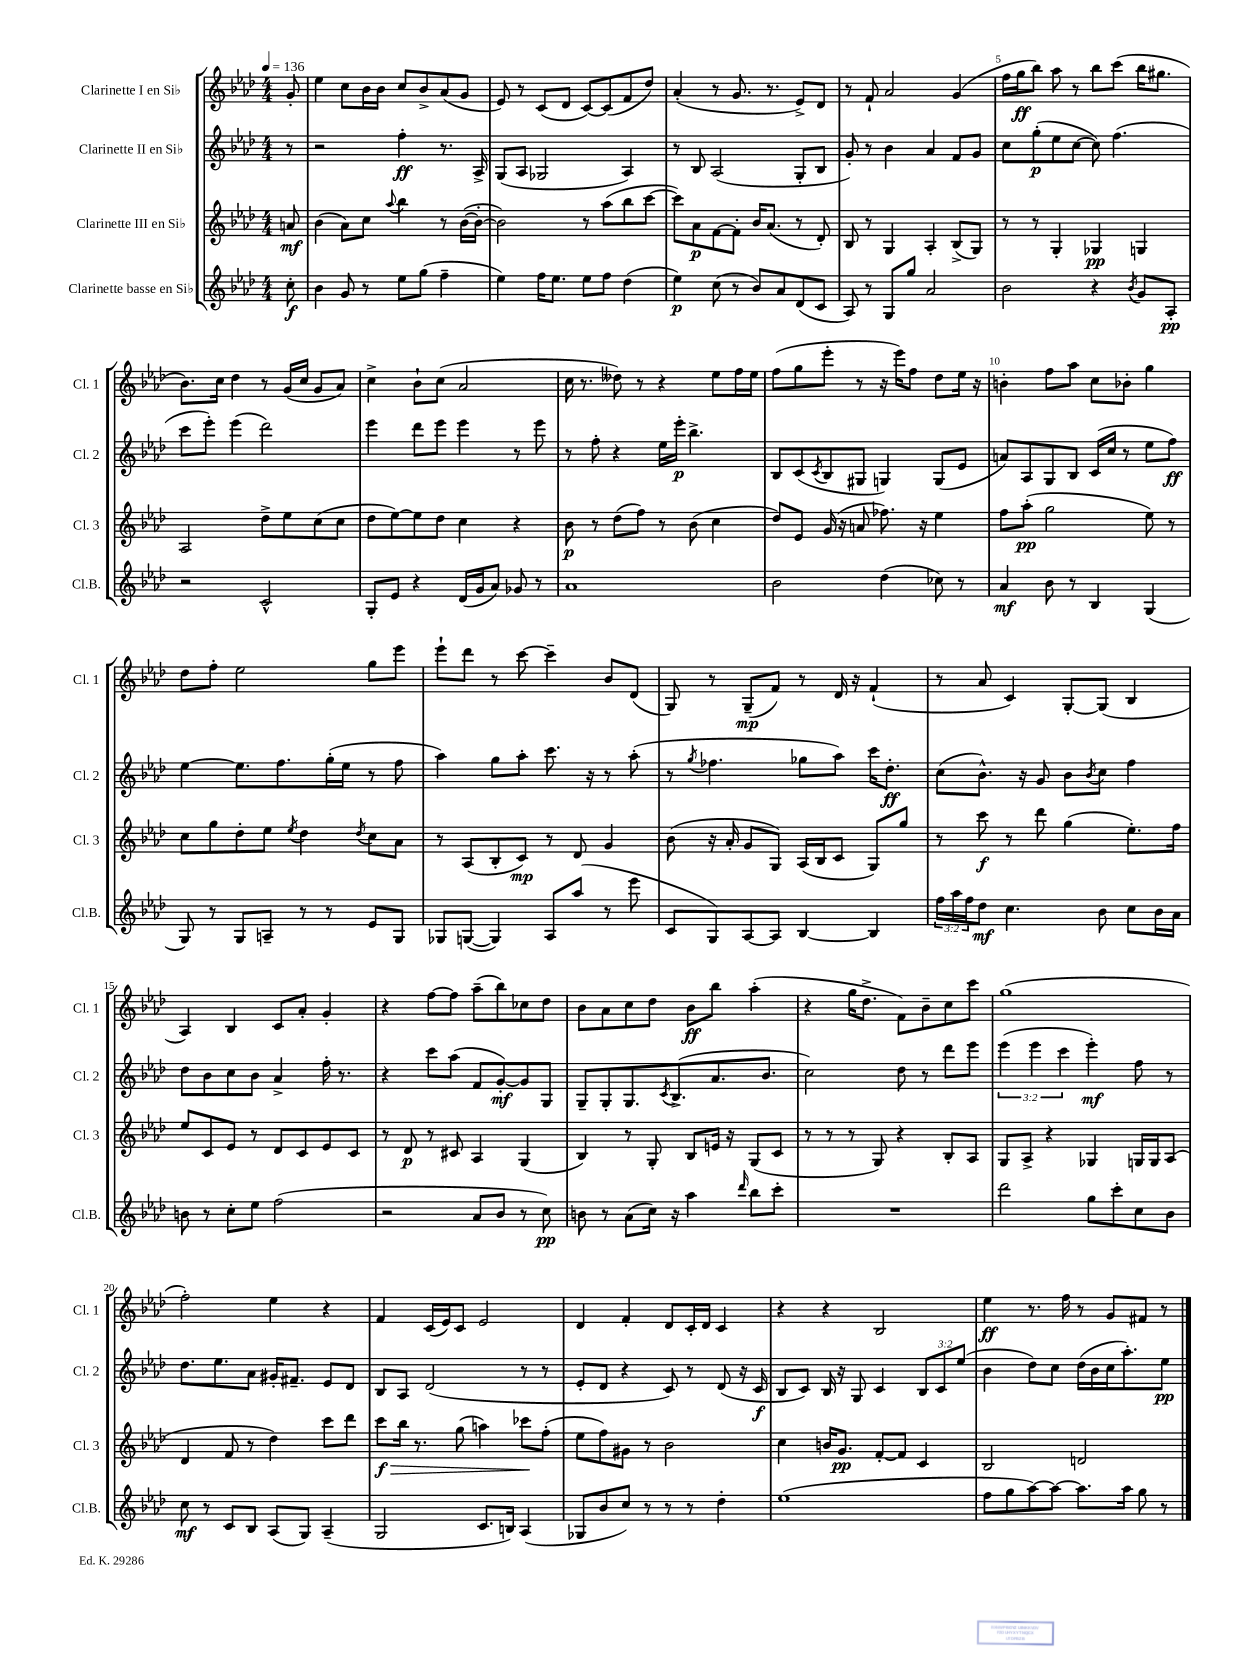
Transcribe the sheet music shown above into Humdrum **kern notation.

**kern	**dynam	**kern	**dynam	**kern	**dynam	**kern	**dynam
*part4	*part4	*part3	*part3	*part2	*part2	*part1	*part1
*staff4	*staff4	*staff3	*staff3	*staff2	*staff2	*staff1	*staff1
*I"Clarinette basse en Si♭	*	*I"Clarinette III en Si♭	*	*I"Clarinette II en Si♭	*	*I"Clarinette I en Si♭	*
*I'Cl.B.	*	*I'Cl. 3	*	*I'Cl. 2	*	*I'Cl. 1	*
*clefG2	*	*clefG2	*	*clefG2	*	*clefG2	*
*k[b-e-a-d-]	*	*k[b-e-a-d-]	*	*k[b-e-a-d-]	*	*k[b-e-a-d-]	*
*M4/4	*	*M4/4	*	*M4/4	*	*M4/4	*
*MM136	*	*MM136	*	*MM136	*	*MM136	*
=	=	=	=	=	=	=	=
8cc'\	f	8an/	mf	8r	.	8g'/	.
=1	=1	=1	=1	=1	=1	=1	=1
4b-\	.	(4b-\	.	2r	.	4ee-\	.
8g/	.	8a-\L)	.	.	.	8cc\L	.
8r	.	8cc\J	.	.	.	16b-\L	.
.	.	.	.	.	.	16b-\JJ	.
.	.	8qqaa-/	.	.	.	.	.
8ee-\L	.	4bb-\	.	4ff'\	ff	8cc/L	.
(8gg\J	.	.	.	.	.	8b-^/	.
4ff~\	.	8r	.	8.r	.	(8a-/	.
.	.	([16b-\LL	.	.	.	8g/J	.
.	.	16b-'\JJ_	.	16A-^/	.	.	.
=2	=2	=2	=2	=2	=2	=2	=2
4ee-\)	.	2b-\])	.	(8G/L	.	8e-/)	.
.	.	.	.	8A-/J	.	8r	.
16ff\KL	.	.	.	2G-X/	.	(8c/L	.
8.ee-\J	.	.	.	.	.	.	.
.	.	.	.	.	.	8d-/J	.
8ee-\L	.	8r	.	.	.	[8c/L)	.
8ff\J	.	(8aa-\L	.	.	.	(8c/]	.
(4dd-\	.	8bb-\	.	4A-/)	.	8f/	.
.	.	[8ccc\J	.	.	.	8dd-/J)	.
=3	=3	=3	=3	=3	=3	=3	=3
4ee-\)	p	8ccc\L])	.	8r	.	(4a-'/	.
.	.	8a-\	p	8B-/	.	.	.
(8cc\	.	[8f\	.	(2A-/	.	8r	.
8r	.	8f'\J]	.	.	.	8.g/	.
8b-/L)	.	16b-/KL	.	.	.	.	.
.	.	(8.a-/J	.	.	.	8.r	.
8a-/	.	.	.	.	.	.	.
(8d-/	.	8r	.	8G'/L	.	8e-^/L)	.
8c/J	.	8d-'/)	.	8B-/J	.	8d-/J	.
=4	=4	=4	=4	=4	=4	=4	=4
8A-/)	.	8B-/	.	8g'/)	.	8r	.
8r	.	8r	.	8r	.	8f`/	.
8G/L	.	4G/	.	4b-\	.	2a-/	.
8gg/J	.	.	.	.	.	.	.
2a-/	.	4A-'/	.	4a-/	.	.	.
.	.	(8B-^/L	.	8f/L	.	(4g/	.
.	.	8G/J)	.	8g/J	.	.	.
=5	=5	=5	=5	=5	=5	=5	=5
2b-\	.	8r	.	8cc\L	.	16ff\LL	.
.	.	.	.	.	.	16gg\J	ff
.	.	8r	.	(8gg'\	p	8bb-\J)	.
.	.	4G'/	.	8ee-\	.	8aa-\	.
.	.	.	.	[8cc\J	.	8r	.
4r	.	4G-X/	pp	8cc\])	.	8bb-\L	.
.	.	.	.	(4.ff\	.	(8ccc\J	.
8qb-/	.	.	.	.	.	.	.
8g/L	.	4Gn/	.	.	.	16bb-\KL	.
.	.	.	.	.	.	8.gg#X\J	.
8A-'/J	pp	.	.	.	.	.	.
!!LO:LB:g=z
=6	=6	=6	=6	=6	=6	=6	=6
2r	.	2A-/	.	8ccc\L	.	8.b-\L)	.
.	.	.	.	8eee-'\J)	.	.	.
.	.	.	.	.	.	16cc\Jk	.
.	.	.	.	(4eee-\	.	4dd-\	.
2c^^/	.	8dd-^\L	.	2ddd-\)	.	8r	.
.	.	8ee-\	.	.	.	(16g/LL	.
.	.	.	.	.	.	16cc/JJ	.
.	.	(8cc\	.	.	.	8g/L	.
.	.	8cc\J	.	.	.	8a-/J)	.
=7	=7	=7	=7	=7	=7	=7	=7
8G'/L	.	8dd-\L	.	4eee-\	.	4cc^\	.
8e-/J	.	[8ee-\)	.	.	.	.	.
4r	.	8ee-\]	.	8ddd-\L	.	8b-`\L	.
.	.	8dd-\J	.	8eee-\J	.	(8cc\J	.
(16d-/LL	.	4cc\	.	4eee-\	.	2a-/	.
16g/J	.	.	.	.	.	.	.
8a-/J)	.	.	.	.	.	.	.
8g-X/	.	4r	.	8r	.	.	.
8r	.	.	.	8eee-\	.	.	.
=8	=8	=8	=8	=8	=8	=8	=8
1a-	.	8b-\	p	8r	.	16cc\	.
.	.	.	.	.	.	8.r	.
.	.	8r	.	8ff'\	.	.	.
.	.	(8dd-\L	.	4r	.	8dd--X\)	.
.	.	8ff\J)	.	.	.	8r	.
.	.	8r	.	16ee-\LL	.	4r	.
.	.	.	.	16eee-'\JJ	p	.	.
.	.	(8b-\	.	4.bb-^\	.	.	.
.	.	4cc\	.	.	.	8ee-\L	.
.	.	.	.	.	.	16ff\L	.
.	.	.	.	.	.	16ee-\JJ	.
=9	=9	=9	=9	=9	=9	=9	=9
2b-\	.	8dd-/L)	.	8B-/L	.	(8ff\L	.
.	.	8e-/J	.	(8c/	.	8gg\	.
.	.	.	.	8qc/	.	.	.
.	.	(16g/	.	8B-/	.	8eee-'\J	.
.	.	16r	.	.	.	.	.
.	.	8an/	.	8G#X/J	.	8r	.
(4dd-\	.	8.ff-X\)	.	4Gn/)	.	16r	.
.	.	.	.	.	.	16eee-\KL)	.
.	.	.	.	.	.	8ff\J	.
.	.	16r	.	.	.	.	.
8cc-X\)	.	4ee-\	.	(8G/L	.	8dd-\L	.
8r	.	.	.	8e-/J	.	16ee-\Jk	.
.	.	.	.	.	.	16r	.
=10	=10	=10	=10	=10	=10	=10	=10
4a-/	mf	8ff\L	.	8an/L)	.	4bn'\	.
.	.	(8aa-'\J	pp	8A-/	.	.	.
8b-\	.	2gg\	.	8G/	.	8ff\L	.
8r	.	.	.	8B-/J	.	8aa-\J	.
4B-/	.	.	.	(16c/LL	.	8cc\L	.
.	.	.	.	16cc/JJ	.	.	.
.	.	.	.	8r	.	8b-X'\J	.
(4G/	.	8ee-\)	.	8ee-\L	.	4gg\	.
.	.	8r	.	8ff\J)	ff	.	.
!!LO:LB:g=z
=11	=11	=11	=11	=11	=11	=11	=11
8G/)	.	8cc\L	.	[4ee-\	.	8dd-\L	.
8r	.	8gg\	.	.	.	8ff'\J	.
8G/L	.	8dd-'\	.	8.ee-\L]	.	2ee-\	.
8An~/J	.	8ee-\J	.	.	.	.	.
.	.	.	.	8.ff\	.	.	.
.	.	8qee-/	.	.	.	.	.
8r	.	4dd-\	.	.	.	.	.
8r	.	.	.	(16gg'\L	.	.	.
.	.	.	.	16ee-\JJ	.	.	.
.	.	8qdd-/	.	.	.	.	.
8e-/L	.	8cc\L	.	8r	.	8gg\L	.
8G/J	.	8a-\J	.	8ff\	.	8eee-\J	.
=12	=12	=12	=12	=12	=12	=12	=12
8G-X/L	.	8r	.	4aa-\)	.	8eee-`\L	.
([8Gn/J	.	(8A-/L	.	.	.	8ddd-\J	.
4G/])	.	8B-'/	.	8gg\L	.	8r	.
.	.	8c/J)	mp	8aa-'\J	.	[8ccc\	.
8A-/L	.	8r	.	8.ccc\	.	4ccc~\]	.
(8aa-/J	.	8d-/	.	.	.	.	.
.	.	.	.	16r	.	.	.
8r	.	4g/	.	8r	.	8b-/L	.
8eee-\	.	.	.	(8aa-'\	.	(8d-/J	.
=13	=13	=13	=13	=13	=13	=13	=13
8c/L	.	(8b-\	.	8r	.	8G/)	.
.	.	.	.	8qgg/	.	.	.
8G/)	.	16r	.	4.ff-X\	.	8r	.
.	.	16a-'/	.	.	.	.	.
[8A-/	.	8g/L	.	.	.	(8G~/L	mp
8A-/J]	.	8G/J)	.	.	.	8f/J)	.
[4B-/	.	(16A-/LL	.	8gg-X\L	.	8r	.
.	.	16B-/J	.	.	.	.	.
.	.	8c/J	.	8aa-\J)	.	16d-/	.
.	.	.	.	.	.	16r	.
4B-/]	.	8G/L)	.	16ccc\KL	.	(4f`/	.
.	.	.	.	8.dd-'\J	ff	.	.
.	.	8gg/J	.	.	.	.	.
=14	=14	=14	=14	=14	=14	=14	=14
24ff\LL	.	8r	.	(8cc\L	.	8r	.
24aa-\	.	.	.	.	.	.	.
24ff\J	.	.	.	.	.	.	.
8dd-\J	mf	8ccc\	f	8.b-^^\J)	.	8a-/	.
4.cc\	.	8r	.	.	.	4c/)	.
.	.	.	.	16r	.	.	.
.	.	8ddd-\	.	8g/	.	.	.
.	.	(4gg\	.	8b-\L	.	[8G'/L	.
.	.	.	.	8qb-/	.	.	.
8b-\	.	.	.	8cc\J	.	(8G/J]	.
8cc\L	.	8.ee-'\L)	.	4ff\	.	4B-/	.
16b-\L	.	.	.	.	.	.	.
16a-\JJ	.	16ff\Jk	.	.	.	.	.
!!LO:LB:g=z
=15	=15	=15	=15	=15	=15	=15	=15
8bn\	.	8ee-/L	.	8dd-\L	.	4A-/)	.
8r	.	8c/	.	8b-\	.	.	.
8cc'\L	.	8e-/J	.	8cc\	.	4B-/	.
8ee-\J	.	8r	.	8b-\J	.	.	.
(2ff\	.	8d-/L	.	4a-^/	.	8c/L	.
.	.	8c/	.	.	.	8a-'/J	.
.	.	8e-/	.	16ff'\	.	4g'/	.
.	.	.	.	8.r	.	.	.
.	.	8c/J	.	.	.	.	.
=16	=16	=16	=16	=16	=16	=16	=16
2r	.	8r	.	4r	.	4r	.
.	.	8d-/	p	.	.	.	.
.	.	8r	.	8ccc\L	.	[8ff\L	.
.	.	8c#X/	.	(8aa-\J	.	8ff\J]	.
8a-/L	.	4A-/	.	8f/L	.	(8aa-~\L	.
8b-/J	.	.	.	[8g'/)	mf	8bb-\)	.
8r	.	(4G/	.	8g/]	.	8cc-X\	.
8cc\)	pp	.	.	8G/J	.	8dd-\J	.
=17	=17	=17	=17	=17	=17	=17	=17
8bn\	.	4B-/)	.	8G~/L	.	8b-\L	.
8r	.	.	.	8G'/	.	8a-\	.
(8a-\L	.	8r	.	8.G/	.	8cc\	.
16cc\Jk)	.	8G'/	.	.	.	8dd-\J	.
.	.	.	.	8qc/	.	.	.
16r	.	.	.	(8.B-^/	.	.	.
4aa-\	.	8B-/L	.	.	.	8b-\L	ff
.	.	16en/Jk	.	8.a-/	.	8bb-\J	.
.	.	16r	.	.	.	.	.
16qqddd-/	.	.	.	.	.	.	.
8bb-\L	.	(8G/L	.	.	.	(4aa-'\	.
.	.	.	.	8.b-/J	.	.	.
8ccc'\J	.	8c/J	.	.	.	.	.
=18	=18	=18	=18	=18	=18	=18	=18
1r	.	8r	.	2cc\)	.	4r	.
.	.	8r	.	.	.	.	.
.	.	8r	.	.	.	16gg\KL	.
.	.	.	.	.	.	8.dd-^\J	.
.	.	8G/)	.	.	.	.	.
.	.	4r	.	8dd-\	.	8f\L)	.
.	.	.	.	8r	.	8b-~\	.
.	.	8B-'/L	.	8ddd-\L	.	8cc\	.
.	.	8A-/J	.	8eee-\J	.	8ccc\J	.
=19	=19	=19	=19	=19	=19	=19	=19
2ddd-\	.	8G/L	.	(6eee-\	.	(1gg	.
.	.	8A-^/J	.	.	.	.	.
.	.	.	.	6eee-\	.	.	.
.	.	4r	.	.	.	.	.
.	.	.	.	6ccc\	.	.	.
8gg\L	.	4G-X/	.	4eee-'\)	mf	.	.
8ccc'\	.	.	.	.	.	.	.
8cc\	.	16Gn/LL	.	8ff\	.	.	.
.	.	16G/J	.	.	.	.	.
8b-\J	.	(8A-/J	.	8r	.	.	.
!!LO:LB:g=z
=20	=20	=20	=20	=20	=20	=20	=20
8cc\	mf	4d-/	.	8.dd-\L	.	2ff'\)	.
8r	.	.	.	.	.	.	.
.	.	.	.	8.ee-\	.	.	.
8c/L	.	8f/	.	.	.	.	.
8B-/J	.	8r	.	8a-\J	.	.	.
(8A-/L	.	4dd-\)	.	16g#X'/KL	.	4ee-\	.
.	.	.	.	8.f#X~/J	.	.	.
8G/J)	.	.	.	.	.	.	.
(4A-~/	.	8ccc\L	.	8e-/L	.	4r	.
.	.	8ddd-\J	.	8d-/J	.	.	.
=21	=21	=21	=21	=21	=21	=21	=21
!	!	!	!LO:HP:b	!	!	!	!
2G/	.	8ccc\L	> f	8B-/L	.	4f/	.
.	.	16bb-\Jk	.	8A-/J	.	.	.
.	.	8.r	.	.	.	.	.
.	.	.	.	(2d-/	.	(16c/LL	.
.	.	.	.	.	.	16e-/J)	.
.	.	(8gg\	.	.	.	8c/J	.
8.c/L	.	4aan\)	.	.	.	2e-/	.
16Bn/Jk)	.	.	.	.	.	.	.
(4A-/	.	8ccc-X\L	.	8r	.	.	.
.	.	(8ff'\J	]	8r	.	.	.
=22	=22	=22	=22	=22	=22	=22	=22
8G-X/L	.	8ee-\L	.	8e-'/L	.	4d-/	.
8b-/	.	8ff\)	.	8d-/J	.	.	.
8cc/J)	.	8g#X\J	.	4r	.	4f'/	.
8r	.	8r	.	.	.	.	.
8r	.	2b-\	.	8c/)	.	8d-/L	.
8r	.	.	.	8r	.	16c'/L	.
.	.	.	.	.	.	16d-/JJ	.
4dd-'\	.	.	.	(8d-/	.	4c/	.
.	.	.	.	16r	.	.	.
.	.	.	.	16c/	f	.	.
=23	=23	=23	=23	=23	=23	=23	=23
(1ee-	.	4cc\	.	8B-/L	.	4r	.
.	.	.	.	8c/J)	.	.	.
.	.	16bn/KL	.	16B-/	.	4r	.
.	.	8.g/J	pp	16r	.	.	.
.	.	.	.	8G/	.	.	.
.	.	[8f'/L	.	4c/	.	2B-/	.
.	.	8f/J]	.	.	.	.	.
.	.	4c/	.	12B-/L	.	.	.
.	.	.	.	12c/	.	.	.
.	.	.	.	(12ee-/J	.	.	.
=24	=24	=24	=24	=24	=24	=24	=24
8ff\L	.	2B-/	.	4b-\	.	4ee-\	ff
8gg\	.	.	.	.	.	.	.
[8aa-\)	.	.	.	8dd-\L)	.	8.r	.
8aa-\J_	.	.	.	8cc\J	.	.	.
.	.	.	.	.	.	16ff\	.
8.aa-\L]	.	2dn/	.	(16dd-\LL	.	8r	.
.	.	.	.	16b-\	.	.	.
.	.	.	.	16cc\J	.	8g/L	.
16aa-\Jk	.	.	.	8.aa-'\)	.	.	.
8gg\	.	.	.	.	.	8f#X/J	.
8r	.	.	.	8ee-\J	pp	8r	.
==	==	==	==	==	==	==	==
*-	*-	*-	*-	*-	*-	*-	*-
